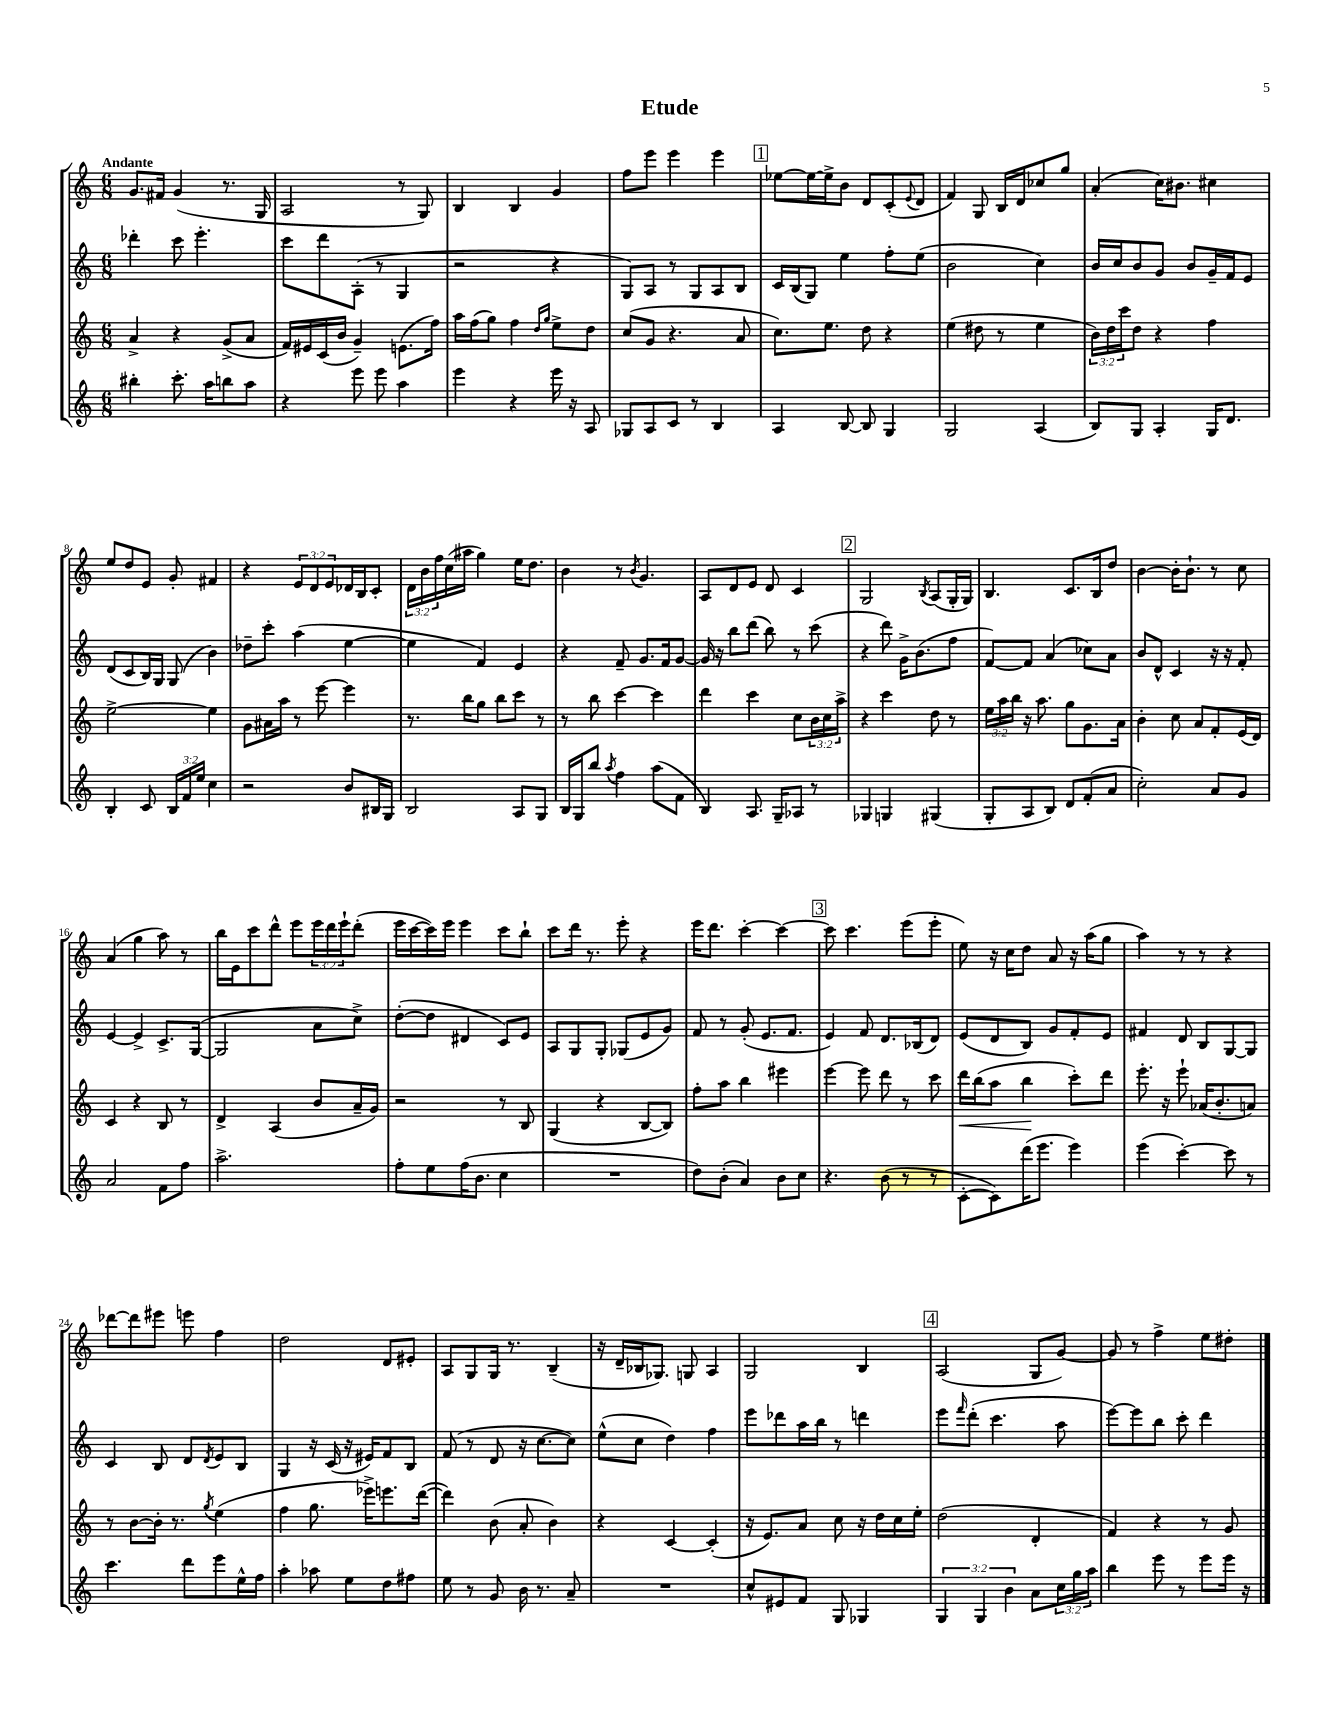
\header { title = "Etude" }
<<
\new StaffGroup <<
\new Staff = "s0" {
    \clef treble \key c \major \numericTimeSignature \time 6/8 \override Staff.TupletNumber.text = #tuplet-number::calc-fraction-text \tempo "Andante"
    g'8. fis'16 g'4( r8. g16 |
    a2 r8 g8) |
    b4 b4 g'4 |
    f''8 e'''8 e'''4 e'''4 |
    \mark \markup { \box "1" } ees''8~ ees''16~ ees''16-> b'8 d'8 c'8-.( \appoggiatura { e'8 } d'8 |
    f'4) g8 b16 d'16 ces''8 g''8 |
    a'4-.( c''16) bis'8. cis''4 |
    e''8 d''8 e'8 g'8-. fis'4 |
    r4 \tuplet 3/2 { e'8 d'8 e'8 } des'16 b16 c'8-. |
    \tuplet 3/2 { d'16 b'16 f''16 } c''16( ais''16 g''4) e''16 d''8. |
    b'4 r8 \acciaccatura { b'8 } g'4. |
    a8 d'8 e'8 d'8 c'4 |
    \mark \markup { \box "2" } g2 \acciaccatura { b8 } a8( g16-. g16) |
    b4. c'8. b16 d''8 |
    b'4~ b'16-. b'8.-! r8 c''8 |
    a'4( g''4 a''8) r8 |
    b''16 e'16 c'''8 d'''8-^ e'''8 \tuplet 3/2 { e'''16 d'''16 e'''16-! } d'''8-.( |
    e'''16 c'''16~ c'''16) e'''16 e'''4 c'''8 b''8-! |
    c'''8 d'''16 r8. e'''8-. r4 |
    e'''16 d'''8. c'''4~-. c'''4~ |
    \mark \markup { \box "3" } c'''8 c'''4. e'''8( e'''8-. |
    e''8) r16 c''16 d''8 a'8 r16 a''16( g''8 |
    a''4) r8 r8 r4 |
    des'''8~ des'''8 eis'''8 e'''8 f''4 |
    d''2 d'8 eis'8-. |
    a8 g8 g16 r8. b4--( |
    r16 d'16-- bes16 ges8.) g8 a4 |
    g2 b4 |
    \mark \markup { \box "4" } a2( g8 g'8~) |
    g'8 r8 f''4-> e''8 dis''8-. \bar "|." |
}
\new Staff = "s1" {
    \clef treble \key c \major \numericTimeSignature \time 6/8
    des'''4-. c'''8 e'''4.-. |
    c'''8 d'''8 a8-.( r8 g4 |
    r2 r4 |
    g8) a8 r8 g8 a8 b8 |
    \mark \markup { \box "1" } c'16 b16( g8) e''4 f''8-. e''8( |
    b'2 c''4) |
    b'16 c''16 b'8 g'8 b'8 g'16-- f'16 e'8 |
    d'8( c'8 b16) g16 g8( b'4) |
    des''8-- c'''8-. a''4( e''4~ |
    e''4 f'4) e'4 |
    r4 f'8-- g'8. f'16 g'8~ |
    g'16 r16 b''8 d'''8( b''8) r8 c'''8( |
    \mark \markup { \box "2" } r4 d'''8) g'16-> b'8.( f''8 |
    f'8~) f'8 a'4( ces''8) a'8 |
    b'8 d'8-^ c'4 r16 r16 f'8-. |
    e'4~ e'4-> c'8.-> g16~( |
    g2 a'8 c''8->) |
    d''8~-.( d''8 dis'4 c'8) e'8 |
    a8 g8 g8-. ges8( e'8 g'8) |
    f'8 r8 g'8-.( e'8. f'8. |
    \mark \markup { \box "3" } e'4) f'8 d'8. bes16( d'8) |
    e'8( d'8 b8) g'8 f'8-. e'8 |
    fis'4 d'8 b8 g8~ g8 |
    c'4 b8 d'8 \acciaccatura { d'8 } e'8 b8 |
    g4 r16 c'16( r16 eis'16) f'8 b8 |
    f'8( r8 d'8 r16 c''8.~ c''8) |
    e''8-^( c''8 d''4) f''4 |
    e'''8 des'''8 a''16 b''16 r8 d'''4 |
    \mark \markup { \box "4" } e'''8 \grace { f'''16 } d'''8-.( c'''4. a''8 |
    e'''8~) e'''8 b''8 c'''8-. d'''4 \bar "|." |
}
\new Staff = "s2" {
    \clef treble \key c \major \numericTimeSignature \time 6/8 \override Staff.TupletNumber.text = #tuplet-number::calc-fraction-text
    a'4-> r4 g'8->( a'8 |
    f'16) eis'16 c'16( b'16 g'4--) e'8.( f''16) |
    a''16 f''16( g''8) f''4 \grace { d''16 g''16 } e''8-> d''8 |
    c''8( g'8 r4. a'8 |
    \mark \markup { \box "1" } c''8.) e''8. d''8 r4 |
    e''4( dis''8 r8 e''4 |
    \tuplet 3/2 { b'16) d''16 c'''16 } d''8 r4 f''4 |
    e''2~-> e''4 |
    g'8 ais'16 a''16 r8 e'''8~ e'''4 |
    r8. b''16 g''8 b''8 c'''8 r8 |
    r8 b''8 c'''4~ c'''4 |
    d'''4 c'''4 c''8 \tuplet 3/2 { b'16 c''16 a''16-> } |
    \mark \markup { \box "2" } r4 c'''4 d''8 r8 |
    \tuplet 3/2 { e''16 a''16 b''16 } r16 a''8. g''8 g'8. a'16 |
    b'4-. c''8 a'8 f'8-. e'16( d'16) |
    c'4 r4 b8 r8 |
    d'4-> a4( b'8 a'16-- g'16) |
    r2 r8 b8 |
    g4( r4 b8~ b8) |
    f''8-. a''8 b''4 eis'''4 |
    \mark \markup { \box "3" } e'''4~ e'''8 d'''8 r8 c'''8 |
    d'''16\< b''16( a''8 b''4\! c'''8-.) d'''8 |
    e'''8.-. r16 e'''8-! aes'16( b'8.-. a'8) |
    r8 b'8~ b'16-. r8. \acciaccatura { g''8 } e''4( |
    f''4 g''8. ees'''16->) e'''8. d'''16~( |
    d'''4) b'8( a'8-. b'4) |
    r4 c'4~ c'4-.( |
    r16 e'8.) a'8 c''8 r16 d''16 c''16 e''16-. |
    \mark \markup { \box "4" } d''2( d'4-. |
    f'4) r4 r8 g'8 \bar "|." |
}
\new Staff = "s3" {
    \clef treble \key c \major \numericTimeSignature \time 6/8 \override Staff.TupletNumber.text = #tuplet-number::calc-fraction-text
    bis''4-. c'''8.-. a''16 b''8 a''8 |
    r4 e'''8 e'''8 a''4 |
    e'''4 r4 e'''16 r16 a8 |
    ges8 a8 c'8 r8 b4 |
    \mark \markup { \box "1" } a4 b8~ b8 g4 |
    g2 a4( |
    b8) g8 a4-. g16 d'8. |
    b4-. c'8 \tuplet 3/2 { b16 f'16 e''16 } c''4 |
    r2 b'8 bis16 g16 |
    b2 a8 g8 |
    b16 g16 b''8 \acciaccatura { a''8 } f''4 a''8( f'8 |
    b4) a8. g16-- aes8 r8 |
    \mark \markup { \box "2" } ges4 g4 gis4( |
    g8-. a8 b8) d'8 f'8-.( a'8 |
    c''2-.) a'8 g'8 |
    a'2 f'8 f''8 |
    a''2.-> |
    f''8-. e''8 f''16( b'8. c''4 |
    R2. |
    d''8) b'8-.( a'4) b'8 c''8 |
    \mark \markup { \box "3" } r4. b'8( r8 r8 |
    c'8~-. c'8) d'''16( e'''8. e'''4) |
    e'''4( c'''4~-.) c'''8 r8 |
    c'''4. d'''8 e'''8 e''16-^ f''16 |
    a''4-. aes''8 e''8 d''8 fis''8 |
    e''8 r8 g'8 b'16 r8. a'8-- |
    R2. |
    c''8-^ eis'8 f'8 g8 ges4 |
    \mark \markup { \box "4" } \tuplet 3/2 { g4 g4 b'4 } a'8 \tuplet 3/2 { c''16 g''16 a''16 } |
    b''4 e'''8 r8 e'''8 e'''16 r16 \bar "|." |
}
>>
>>
